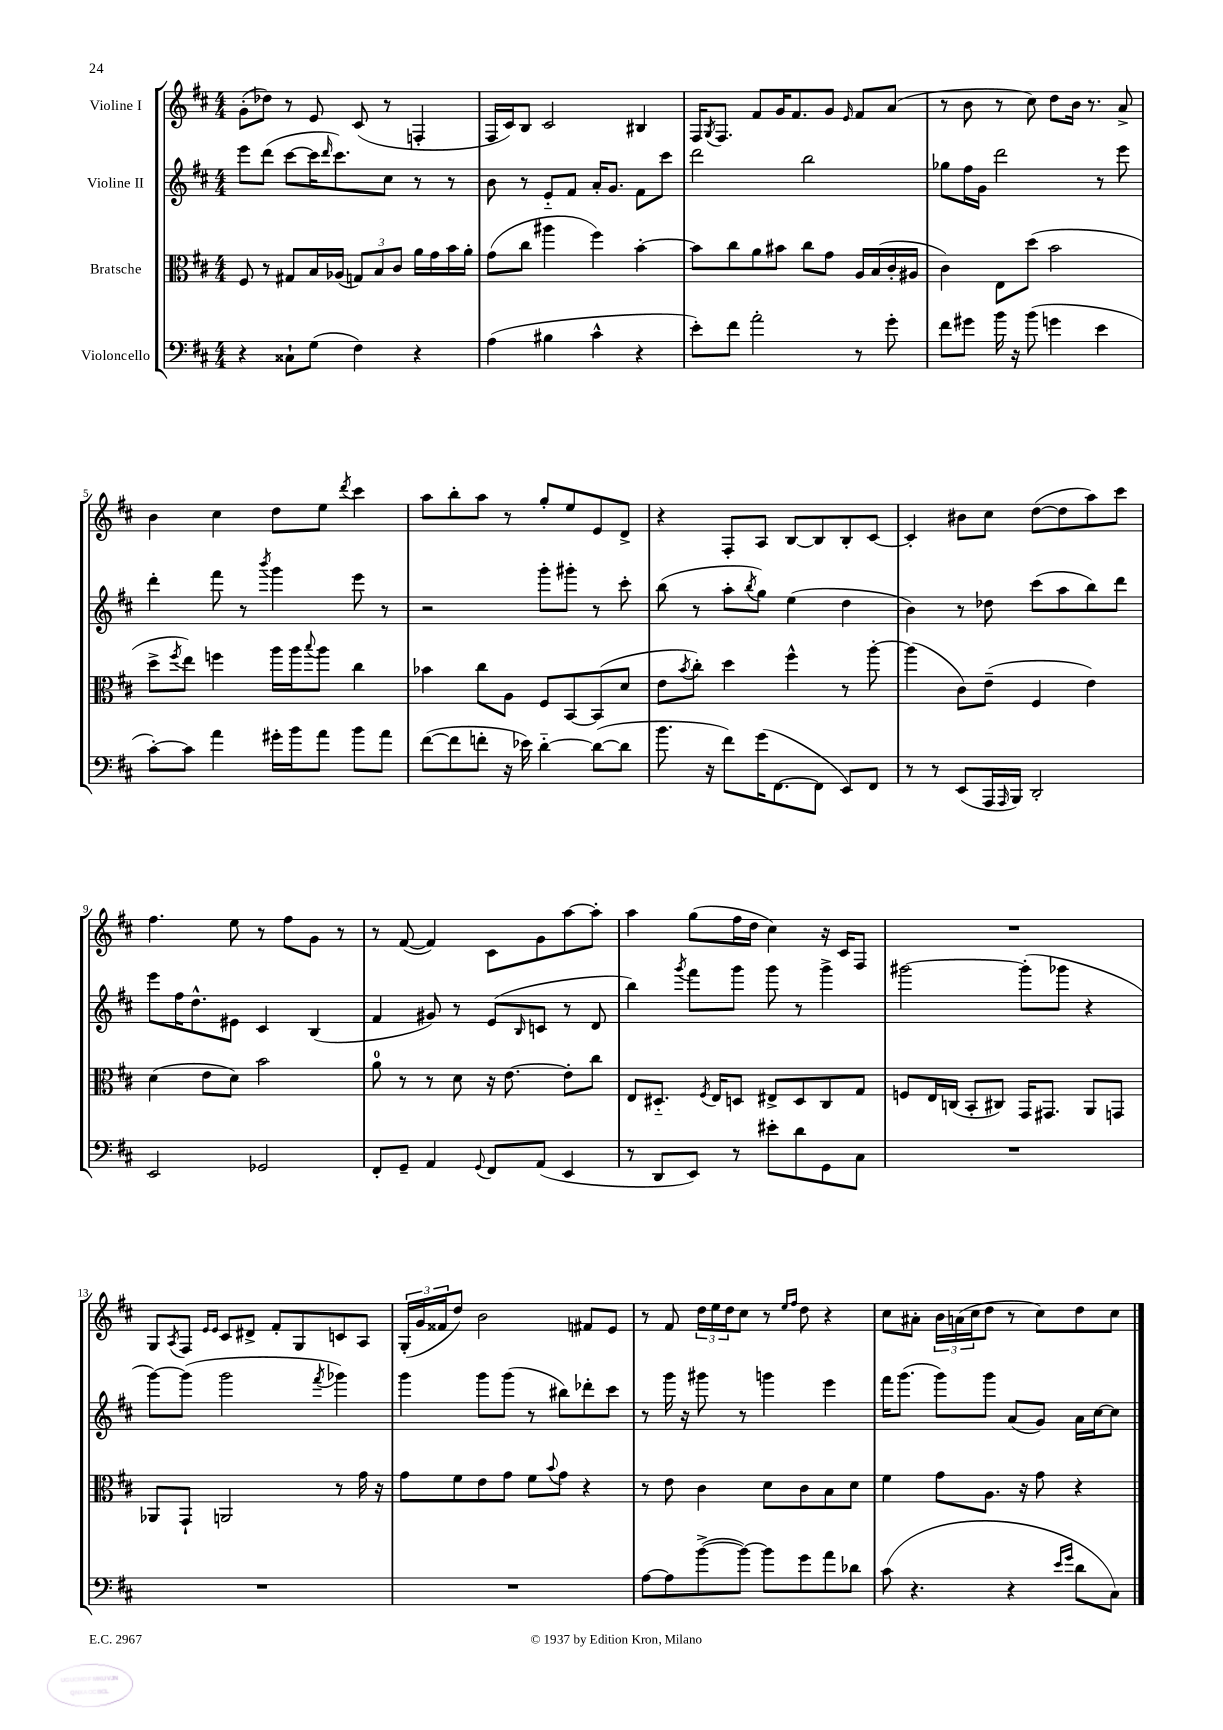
<<
\new StaffGroup <<
\new Staff = "s0" \with { instrumentName = "Violine I" } {
    \clef treble \key d \major \numericTimeSignature \time 4/4
    g'8-.( des''8) r8 e'8 cis'8( r8 f4-. |
    fis16 cis'16) b8 cis'2 bis4 |
    fis16 \acciaccatura { g8 } fis8. fis'8 g'16 fis'8. g'8 \grace { e'16 } fis'8 a'8( |
    r8 b'8 r8 cis''8) d''8 b'16 r8. a'8-> |
    b'4 cis''4 d''8 e''8 \acciaccatura { d'''8 } cis'''4 |
    a''8 b''8-. a''8 r8 g''8-. e''8 e'8 d'8-> |
    r4 fis8-. a8 b8~ b8 b8-. cis'8~ |
    cis'4-. bis'8 cis''8 d''8~( d''8 a''8) cis'''8 |
    fis''4. e''8 r8 fis''8 g'8 r8 |
    r8 fis'8~( fis'4) cis'8 g'8 a''8~ a''8-. |
    a''4 g''8( fis''16 d''16 cis''4) r16 cis'16 fis8 |
    R1 |
    g8 \acciaccatura { a8 } fis8 \grace { e'16 e'16 } cis'8 dis'8-> fis'8-. g8 c'8 a8 |
    \tuplet 3/2 { g16-.( g'16 fisis'16 } d''8) b'2 fis'8 e'8 |
    r8 fis'8 \tuplet 3/2 { d''16 e''16 d''16 } cis''8 r8 \grace { e''16 fis''16 } d''8 r4 |
    cis''8 ais'8-. \tuplet 3/2 { b'16 a'16( cis''16 } d''8 r8 cis''8) d''8 cis''8 \bar "|." |
}
\new Staff = "s1" \with { instrumentName = "Violine II" } {
    \clef treble \key d \major \numericTimeSignature \time 4/4
    e'''8 d'''8( cis'''8~ cis'''16 \grace { d'''16 } cis'''8.) cis''8 r8 r8 |
    b'8 r8 e'8-_ fis'8 a'16-. g'8. fis'8 cis'''8 |
    d'''2 b''2 |
    ges''8 fis''16 g'16 d'''2 r8 e'''8 |
    d'''4-. fis'''8 r8 \acciaccatura { b'''8 } g'''4 e'''8 r8 |
    r2 g'''8-. gis'''8-. r8 cis'''8-. |
    b''8( r8 a''8-. \acciaccatura { b''8 } g''8) e''4( d''4 |
    b'4) r8 des''8 cis'''8( a''8 b''8) d'''8 |
    e'''8 fis''16 d''8.-^ eis'8 cis'4 b4( |
    fis'4 gis'8) r8 e'8( \grace { b16 } c'8 r8 d'8 |
    b''4) \acciaccatura { g'''8 } fis'''8 g'''8 g'''8 r8 g'''4-> |
    gis'''2~ gis'''8-.( ges'''8 r4 |
    g'''8~) g'''8( g'''2 \acciaccatura { fis'''8 } ges'''4) |
    g'''4 g'''8 g'''8( r8 bis''8) des'''8-. cis'''8 |
    r8 g'''16 r16 gis'''8 r8 g'''4 e'''4 |
    fis'''16 g'''8.( g'''8) g'''8 a'8( g'8) a'16 cis''16~ cis''8 \bar "|." |
}
\new Staff = "s2" \with { instrumentName = "Bratsche" } {
    \clef alto \key d \major \numericTimeSignature \time 4/4
    fis8 r8 gis8 b16 aes16( \tuplet 3/2 { g8) b8 cis'8 } a'16 g'16 b'16 a'16-. |
    g'8( cis''8 ais''4 fis''4) b'4~-. |
    b'8 cis''8 a'8 bis'8 cis''8 g'8 a16 b16( cis'16-. ais16 |
    cis'4) e8 d''8( b'2 |
    d''8-> \acciaccatura { fis''8 } e''8) f''4 a''16 a''16 \appoggiatura { b''8 } a''8 cis''4 |
    bes'4 cis''8 a8 fis8 b,8~ b,8( d'8 |
    e'8 \acciaccatura { b'8 } cis''8-.) d''4 fis''4-^ r8 a''8~-. |
    a''4( cis'8) e'8--( fis4 e'4) |
    d'4( e'8 d'8) b'2 |
    a'8-0 r8 r8 d'8 r16 e'8.~ e'8-. cis''8 |
    e8 dis8.-_ \acciaccatura { fis8 } e16 d8 eis8-> d8 cis8 g8 |
    f8 e16 c16( b,8-. cis8) g,16 gis,8. a,8 g,8 |
    aes,8 g,8-! a,2 r8 g'16 r16 |
    g'8 fis'8 e'8 g'8 fis'8 \appoggiatura { b'8 } g'8 r4 |
    r8 e'8 cis'4 d'8 cis'8 b8 d'8 |
    fis'4 g'8 a8. r16 g'8 r4 \bar "|." |
}
\new Staff = "s3" \with { instrumentName = "Violoncello" } {
    \clef bass \key d \major \numericTimeSignature \time 4/4
    r4 cisis8-! g8( fis4) r4 |
    a4( bis4 cis'4-^ r4 |
    e'8-.) fis'8 a'2-. r8 g'8-. |
    fis'8 gis'8 b'16 r16 b'8( g'4 e'4 |
    cis'8~-.) cis'8 a'4 gis'16-. b'16 a'8 b'8 a'8 |
    fis'8~( fis'8 f'8-. r16 ees'16) d'4~-_ d'8~( d'8 |
    b'8. r16 fis'8) g'16( fis,8.~ fis,8 e,8) fis,8 |
    r8 r8 e,8( a,,16 \grace { a,,16 } b,,16) d,2-. |
    e,2 ges,2 |
    fis,8-. g,8-- a,4 \appoggiatura { g,8 } fis,8 a,8( e,4 |
    r8 d,8 e,8) r8 eis'8-. d'8 g,8 cis8 |
    R1 |
    R1 |
    R1 |
    a8~ a8 b'8~->( b'8~) b'8 g'8 a'8 des'8 |
    cis'8( r4. r4 \grace { e'16 g'16 } d'8 cis8) \bar "|." |
}
>>
>>
